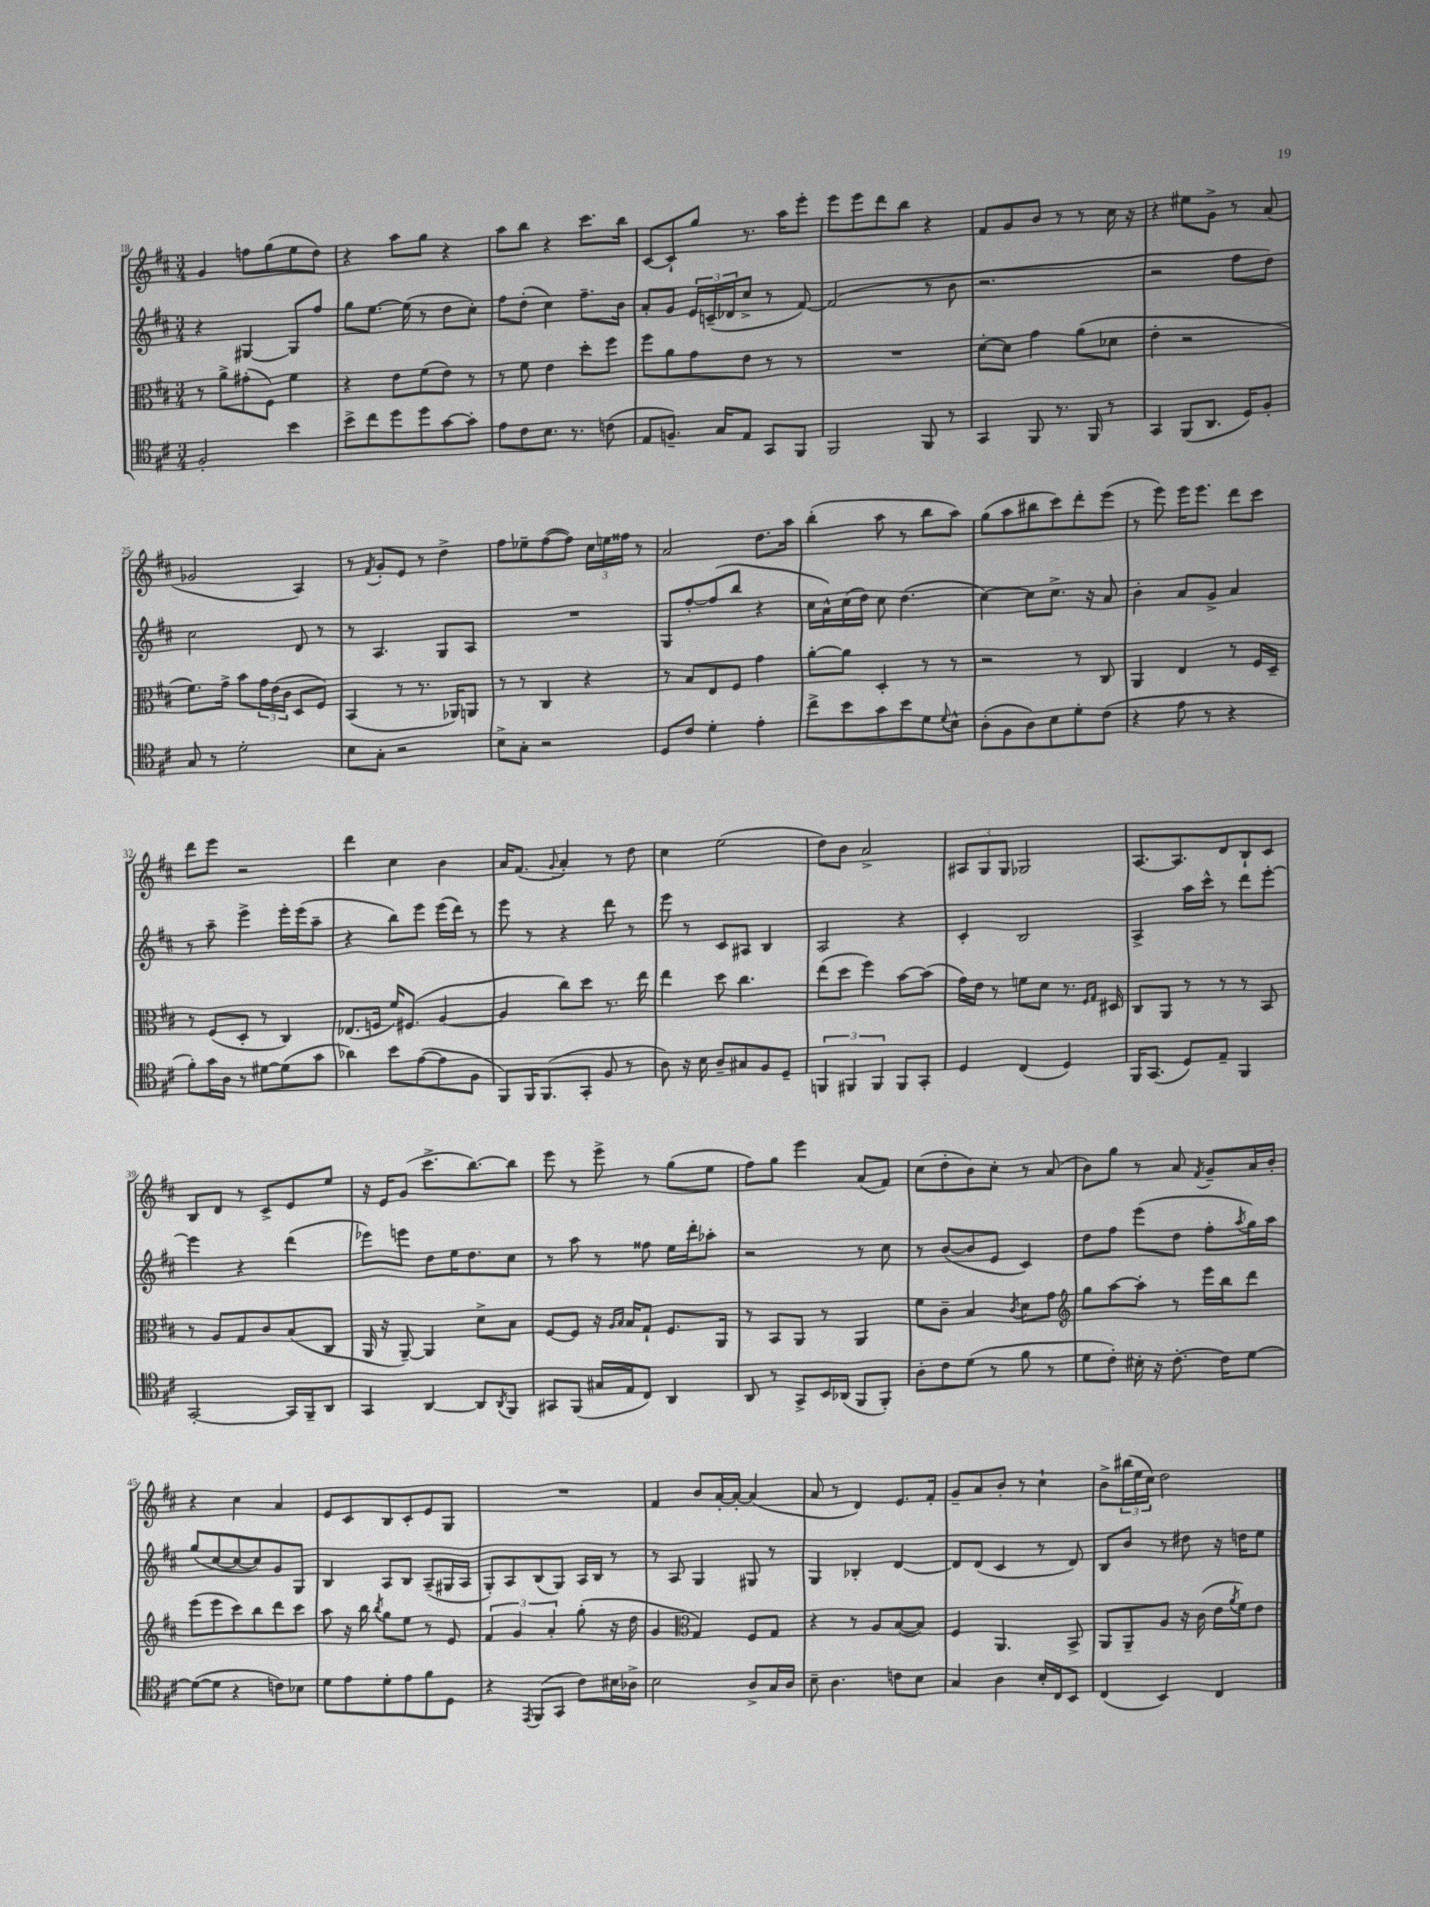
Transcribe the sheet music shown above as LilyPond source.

<<
\new StaffGroup <<
\new Staff = "s0" {
    \clef treble \key d \major \numericTimeSignature \time 3/4
    g'4 f''8 g''8( e''8 d''8) |
    r4 a''8 g''8 r4 |
    a''8 b''8 r4 cis'''8. b''16 |
    cis'8~ cis'8-! g''8 r8. a''16 e'''8-. |
    e'''8 e'''8 d'''8 b''8 r4 |
    fis'8 g'8 b'8 r8 r8 cis''16 r16 |
    r4 eis''8 g'8-> r8 a'8( |
    ges'2 a4) |
    r8 \acciaccatura { fis'8 } g'8-. e'8 r8 d''4-> |
    fis''8 ees''8-- fis''8~( fis''8) \tuplet 3/2 { cis''16 e''16 fisis''16 } r8 |
    a'2 d''8. a''16 |
    b''4-.( a''8 r8 b''8 a''8) |
    g''8( a''8 bis''8 cis'''8) d'''8-. e'''8( |
    r8 e'''8) e'''16 e'''8. d'''8 cis'''8 |
    d'''8 e'''8 r2 |
    d'''4 cis''4 b'4 |
    a'16 fis'8.( \appoggiatura { g'8 } a'4-.) r8 d''8 |
    cis''4 e''2( |
    d''8) b'8 a'2-> |
    \tuplet 3/2 { ais8 g8 g8 } ges2 |
    a8.~ a8. d'8 b8-! cis'8 |
    b8 d'8 r8 cis'8-> e'8 e''8 |
    r16 e'16 g'8( cis'''8.-> b''8.~) b''8 |
    e'''8 r8 e'''8-> r8 g''8( e''8 |
    fis''8) g''8 e'''4 a'8( fis'8) |
    cis''8( d''8-. b'8) cis''8-. r8 a'8( |
    b'8) g''8 r8 a'8 \acciaccatura { fis'8 } g'8-- a'16 b'16-. |
    r4 cis''4 a'4 |
    e'8 cis'8 b8 cis'8-. e'8 g8 |
    R2. |
    fis'4 b'8 a'16~-. a'16~-. a'4( |
    a'8 r8 d'4) e'8. fis'16-. |
    g'8-- a'8 b'8-. r8 cis''4-! |
    b'8-> \tuplet 3/2 { bis''16( e''16 cis''16) } d''2 \bar "|." |
}
\new Staff = "s1" {
    \clef treble \key d \major \numericTimeSignature \time 3/4
    r4 gis4~ gis8 fis''8 |
    g''8 e''8.~ e''16( r8 d''8 cis''8-.) |
    fis''8 d''8-.( cis''4) fis''8.-- b'16 |
    a'8-. g'8 \tuplet 3/2 { e'16 c'16--( des'16 } cis''8-> r8 fis'8~) |
    fis'2( r8 b'8 |
    r2. |
    r2 fis''8 d''8) |
    cis''2 d'8 r8 |
    r8 a4. g8 a8 |
    R2. |
    g8 fis''8~-. fis''8( b''8 r4 |
    cis''16 a'16-^) cis''16( d''16) cis''8 d''4.( |
    cis''4~) cis''8 cis''8.-> r16 a'8 |
    b'4-. a'8 g'8-> a'4 |
    r8 a''8-- e'''4-> e'''16-. e'''16( a''8-- |
    r4 b''8) e'''8 e'''16( d'''16) r8 |
    e'''8 r8 r4 d'''8 r8 |
    e'''8 r8 cis'8 ais8 b4 |
    a2 r4 |
    cis'4-. b2 |
    a4-> a''16 cis'''16-^ r8 d'''8 e'''8~-. |
    e'''4 r4 d'''4( |
    ees'''8) e'''8 d''8 e''16 d''8. cis''8 |
    r8 a''8 r8 fisis''8 e''16 d'''16-. aes''8-. |
    r2 r8 cis''8 |
    r8 b'8~( b'8 e'8 cis'4) |
    d''8 fis''8 e'''8( d''8 fis''8-. \acciaccatura { a''8 } g''16) a''16 |
    g''8( cis''8~ cis''8~ cis''8) g'8 g8 |
    b4 a8 b8 a8--( gis16 a16 |
    g8-.) a8 b8( g8) a16 b16 r8 |
    r8 a8 g4 gis8 r8 |
    g4 bes4-. d'4~ |
    d'8 d'8( cis'4 r8 d'8) |
    b8 b'8 r8 dis''8 r16 d''16 e''8 \bar "|." |
}
\new Staff = "s2" {
    \clef alto \key d \major \numericTimeSignature \time 3/4
    r8 a'8-> gis'8-.( fis8) fis'4 |
    r4 e'8 fis'8( e'8) r8 |
    r8 fis'8 e'4 d''8-. fis''8 |
    fis''8 a'8 g'8 e'8 r8 r8 |
    R2. |
    d'8~-. d'8 g'4 a'8( des'8 |
    e'4-. r2 |
    fis'8.) g'16-> b'8 \tuplet 3/2 { g'16 e'16( cis'16 } d8 fis8) |
    b,4( r8 r8. aes,16) a,8 |
    r8 r8 cis4 r4 |
    r8 b8 e8 fis8 g'4 |
    a'8~-. a'8 d4-. r8 r8 |
    r2 r8 cis8 |
    a,4 e4 r8 fis16 d16-- |
    r8 fis8( d8-. r8 cis4) |
    ees8.( f16 fis'16) fis8.( a4~ |
    a4 cis''8) d''8 r8. e''16 |
    e''4 d''8 cis''4. |
    e''8( d''8 fis''4) b'8~ b'8( |
    g'16) e'16 r8 f'8 d'8 r8. \grace { fis16 g16 } dis16 |
    cis8 a,8 r8 r8 r8 b,8 |
    r8 a8 g8 cis'8 b8( cis8 |
    a,16 r16 a,8~--) a,4 d'8-> b8 |
    fis8~ fis8 r16 \grace { a16 b16 } b16 g8-! fis8. a,16 |
    r8 b,8 a,8 r8 a,4 |
    fis'8 cis'8-- b4 \acciaccatura { cis'8 } d'8 g'8 |
    \clef treble g''8 a''8~ a''8-. r8 e'''16 b''16 d'''8 |
    e'''8( e'''8 cis'''8) b''8 d'''8 cis'''8 |
    a''8 r16 b''16 \acciaccatura { b''8 } g''8 e''8 r8 e'8 |
    \tuplet 3/2 { fis'4 g'4 a'4-. } g''8-.( r16 d''16 |
    g'4 \clef alto g4) fis8 g8 |
    r4 r8 a8 b8~( b8) |
    fis4 a,4. b,8-> |
    a,8 a,8-- a8 r16 cis'16( e'16 \acciaccatura { a'8 } fis'16) e'8 \bar "|." |
}
\new Staff = "s3" {
    \clef tenor \key d \major \numericTimeSignature \time 3/4
    fis2-. b'4 |
    b'8-> cis''8 d''8 d''8 g'8~ g'8-. |
    e'8 cis'8 b8. r8. c'8( |
    e8 f8.--) g16 e8 g,8 fis,8 |
    fis,2 fis,8 r8 |
    g,4 fis,8 r8. fis,16 r8 |
    g,4 fis,8( a,8. d16) fis8-. |
    g8 r8 d'2-. |
    b8 g8-. r2 |
    b8-> g8-. r2 |
    d8 cis'8 d'4-. e'4-. |
    cis''8-> b'8 g'8 b'8 d'8 \appoggiatura { d'8 } b8-^ |
    a8-.( fis8 a8) b8 d'8-. cis'8( |
    r4 e'8 r8 r4 |
    fis'8-.) g'16 a16 r8 dis'8~ dis'8( g'8 |
    aes'4) b'8 e'8~( e'8 fis8 |
    fis,8) fis,16 fis,8.( g,8-. fis8 r8 |
    a8) r16 b16 a8-- gis8 fis8 d8-- |
    \tuplet 3/2 { f,4 fis,4 fis,4 } fis,8 g,8-. |
    d4 cis4( d4) |
    fis,16 g,8.( d8) e8-- fis,4 |
    g,2~-. g,16 fis,16-- a,8 |
    g,4 a,4~ a,8 \acciaccatura { a,8 } fis,8 |
    gis,8 fis,8( gis16 e16 cis8) a,4 |
    a,8 r8 g,8-> b,16 aes,16( fis,8 fis,8-.) |
    a8-. cis'8 d'8( r8 fis'8 r8 |
    d'8 cis'8-.) bis16-. r16 cis'8.~-. cis'16 d'8~ |
    d'8~( d'8 r4 c'8) bes8 |
    d'8 e'8 d'8-. e'8 fis'8 d8 |
    r4 \acciaccatura { e,8 } fis,8( g,8 cis'8) bis16 aes16-> |
    b2 a8-> g16 a16 |
    b8-- a4. c'8 b8 |
    g4 a4 b16-. cis16 b,8 |
    cis4( b,4) cis4 \bar "|." |
}
>>
>>
\layout { \context { \Score currentBarNumber = #18 } }
